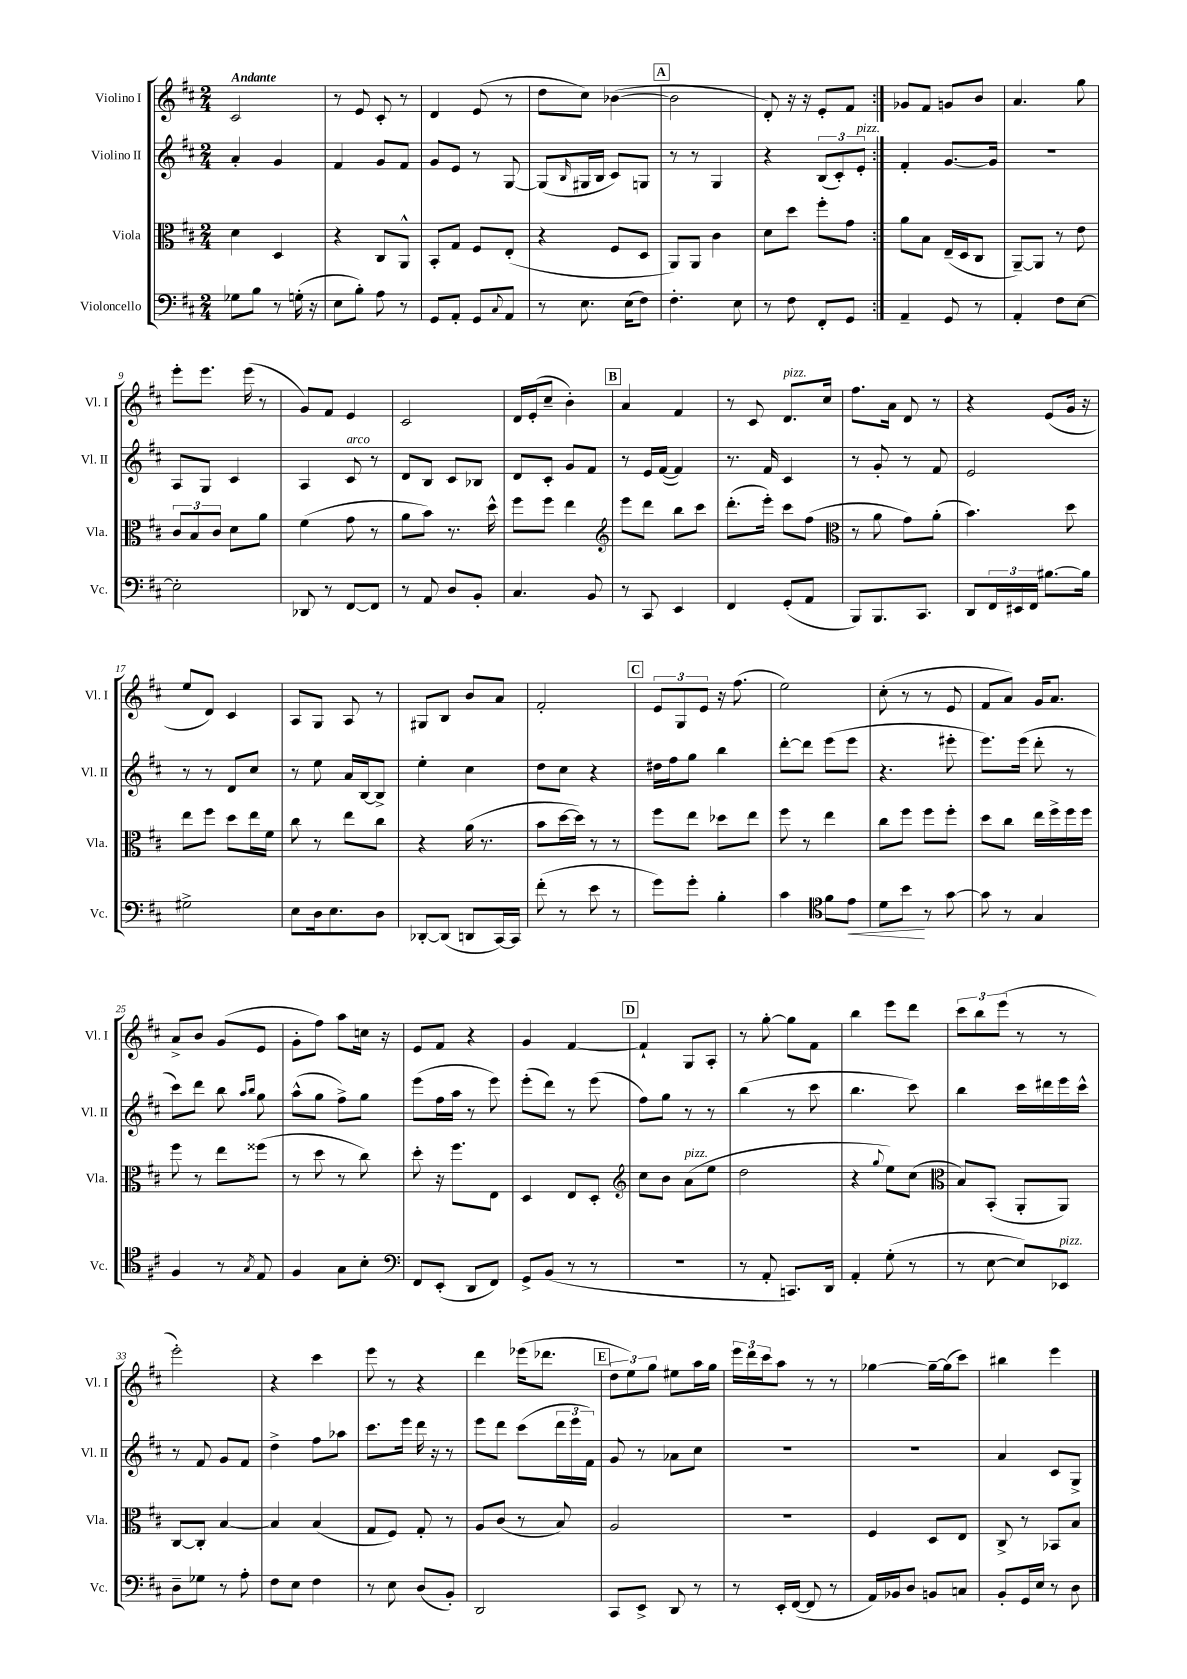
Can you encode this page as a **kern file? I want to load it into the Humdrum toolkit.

**kern	**kern	**kern	**kern
*staff4	*staff3	*staff2	*staff1
*clefF4	*clefC3	*clefG2	*clefG2
*k[f#c#]	*k[f#c#]	*k[f#c#]	*k[f#c#]
*M2/4	*M2/4	*M2/4	*M2/4
8G-\L	4d\	4a'/	2c#/
8B\J	.	.	.
8r	4D/	4g/	.
(16G'\	.	.	.
16r	.	.	.
=	=	=	=
8E\L	4r	4f#/	8r
8B'\J)	.	.	8e/
8A\	8C#/L	8g/L	8c#'/
8r	8AA^^/J	8f#/J	8r
=	=	=	=
8GG/L	8BB'/L	8g/L	4d/
8AA'/J	8G/J	8e/J	.
8GG/L	8F#/L	8r	(8e/
8qqC#/	.	.	.
8AA/J	(8E'/J	[8G/	8r
=	=	=	=
8r	4r	(8G/]L	8dd\L
.	.	16qqB/	.
8.E\	.	16G#/L	8cc#\J)
.	.	16B/JJ	.
.	8F#/L	8c#/L)	([4b-\
(16E\LK	.	.	.
8F#\J)	8D/J	8G/J	.
=	=	=	=
4.F#'\	8AA/L)	8r	2b-\]
.	8AA/J	8r	.
.	4c#\	4G/	.
8E\	.	.	.
=	=	=	=
8r	8d\L	4r	8d'/)
8F#\	8dd\J	.	16r
.	.	.	16r
8FF#'/L	8ff#'\L	(12B/L	8e'/L
.	.	12c#'/)	.
8GG/J	8g\J	.	8f#/J
.	.	12e'/J	.
=:|!	=:|!	=:|!	=:|!
4AA~/	8a\L	4f#'/	8g-/L
.	8B\J	.	8f#/J
8GG/	(16E~/LL	[8.g/L	8g/L
.	16D/J	.	.
8r	8C#/J	.	8b/J
.	.	16g/]Jk	.
=	=	=	=
4AA'/	[8AA~/L)	2r	4.a/
.	8AA/]J	.	.
8F#\L	8r	.	.
[8E\J	8e\	.	8gg\
=	=	=	=
2E'\]	12c#/L	8A/L	8eee'\L
.	12B/	.	.
.	.	8G/J	8.eee\J
.	12c#/J	.	.
.	8d\L	4c#/	.
.	.	.	(16eee\
.	8a\J	.	8r
=	=	=	=
8DD-/	(4f#\	4A/	8g/L)
8r	.	.	8f#/J
[8FF#/L	8g\	8c#/	4e/
8FF#/]J	8r	8r	.
=	=	=	=
8r	8a\L	8d/L	2c#/
8AA/	8b\J)	8B/J	.
8D/L	8.r	8c#/L	.
8BB'/J	.	8B-/J	.
.	16dd^^\	.	.
=	=	=	=
4.C#/	8ff#\L	8d/L	16d/LL
.	.	.	(16e'/J
.	8ff#\J	8c#'/J	8cc#~/J
.	4ee\	8g/L	4b'\)
8BB/	.	8f#/J	.
=	=	=	=
*	*clefG2	*	*
8r	8eee\L	8r	4a/
8CC#/	8ddd\J	16e/LL	.
.	.	([16f#/JJ	.
4EE/	8bb\L	4f#/])	4f#/
.	8ccc#\J	.	.
=	=	=	=
4FF#/	(8.ddd'\L	8.r	8r
.	.	.	8c#/
.	16eee'\Jk)	16f#/	.
(8GG'/L	8ccc#\L	4c#/	8.d/L
8AA/J	(8ff#\J	.	.
.	.	.	16cc#/Jk
=	=	=	=
*	*clefC3	*	*
8BBB/L)	8r	8r	8.ff#\L
8.BBB/	8a\	8g'/	.
.	.	.	16a\Jk
.	8g\L)	8r	8d/
8.CC#/J	.	.	.
.	(8a'\J	8f#/	8r
=	=	=	=
8DD/L	4.b\)	2e/	4r
24FF#/L	.	.	.
24EE#/	.	.	.
24FF#/JJ	.	.	.
[8.B#\L	.	.	(8e/L
.	8dd\	.	16g/Jk
16B#\]Jk	.	.	16r
=	=	=	=
2G#^\	8ee\L	8r	8ee/L
.	8ff#\J	8r	8d/J)
.	8dd\L	8d/L	4c#/
.	16ee\L	8cc#/J	.
.	16f#\JJ	.	.
=	=	=	=
8E\L	8cc#\	8r	8A/L
16D\k	8r	8ee\	8G/J
8.E\	.	.	.
.	8ee\L	16a/LL	8A/
.	.	[16B/J	.
8D\J	8cc#\J	8B^/]J	8r
=	=	=	=
[8DD-'/L	4r	4ee'\	8G#/L
(8DD-/]J	.	.	8B/J
8DD/L	(16a\	4cc#\	8b/L
.	8.r	.	.
[16CC#/L)	.	.	8a/J
16CC#/]JJ	.	.	.
=	=	=	=
(8f#'\	8b\L	8dd\L	2f#'/
8r	[16dd\L	8cc#\J	.
.	16dd\]JJ)	.	.
8e\	8r	4r	.
8r	8r	.	.
=	=	=	=
8g\L)	8ff#\L	16dd#\LL	12e/L
.	.	16ff#\J	.
.	.	.	12G/
8g'\J	8ee\J	8gg\J	.
.	.	.	12e/J
4B'\	8dd-\L	4bb\	16r
.	.	.	(8.ff#\
.	8ee\J	.	.
=	=	=	=
4c#\	8ff#\	[8ddd'\L	2ee\)
.	8r	8ddd\]J	.
*clefC4	*	*	*
8f#\L	4ee\	(8eee\L	.
8e\J	.	8eee\J	.
=	=	=	=
8d\L	8cc#\L	4.r	(8cc#'\
8b\J	8ff#\J	.	8r
8r	8ff#\L	.	8r
[8g\	8ff#'\J	8eee#'\	8e/
=	=	=	=
8g\]	8dd\L	8.eee\L)	8f#/L
8r	8cc#\J	.	8a/J)
.	.	(16eee\Jk	.
4G/	16ee\LL	8ddd'\	16g/LK
.	16ff#^\	.	8.a/J
.	16ff#\	8r	.
.	16ff#\JJ	.	.
=	=	=	=
4F#/	8ff#\	8ccc#\L)	8a^/L
.	8r	8ddd\J	8b/J
8r	8ee\L	8bb\	(8g/L
.	.	16qqaa/LL	.
8qG/	.	16qqbb/JJ	.
8E/	(8ff##\J	8gg\	8e/J
=	=	=	=
4F#/	8r	(8aa^^\L	8g'\L
.	8dd\	8gg\J	8ff#\J)
8G\L	8r	8ff#^\L)	8aa\L
8B'\J	8cc#\)	8gg\J	16cc\Jk
.	.	.	16r
=	=	=	=
*clefF4	*	*	*
8FF#/L	8dd'\	(8eee\L	8e/L
(8EE'/J	16r	16ff#\L	8f#/J
.	8.ff#\L	16aa\JJ	.
8DD/L	.	8r	4r
8FF#/J)	8E\J	8eee\)	.
=	=	=	=
8GG^/L	4D/	(8eee'\L	4g/
(8BB/J	.	8ddd\J)	.
8r	8E/L	8r	[4f#/
8r	8D'/J	(8eee\	.
=	=	=	=
*	*clefG2	*	*
2r	8cc#\L	8ff#\L)	4f#`/]
.	8b\J	8gg\J	.
.	(8a\L	8r	8G/L
.	8ee\J	8r	8A'/J
=	=	=	=
8r	2dd\	(4bb\	8r
8AA'/	.	.	[8gg'\
8.CC/L)	.	8r	8gg\]L
.	.	8ccc#\	8f#\J
16DD/Jk	.	.	.
=	=	=	=
4AA'/	4r	4.bb\	4bb\
.	8qqgg/	.	.
(8G'\	8ee\L)	.	8eee\L
8r	(8cc#\J	8ccc#\)	8ddd\J
=	=	=	=
*	*clefC3	*	*
8r	8B/L)	4bb\	12ccc#\L
.	.	.	12bb\
[8E\	(8BB'/J	.	.
.	.	.	(12eee\J
8E/]L)	8AA'/L	16ccc#\LL	8r
.	.	16ddd#\	.
8EE-/J	8AA/J)	16eee\	8r
.	.	16ccc#^^\JJ	.
=	=	=	=
8D~\L	[8C#/L	8r	2eee'\)
8G-\J	8C#'/]J	8f#/	.
8r	[4B/	8g/L	.
8A'\	.	8f#/J	.
=	=	=	=
8F#\L	4B/]	4dd^\	4r
8E\J	.	.	.
4F#\	(4B/	8ff#\L	4ccc#\
.	.	8aa-\J	.
=	=	=	=
8r	8G/L	8.ccc#\L	8eee\
8E\	8F#/J)	.	8r
.	.	16eee\Jk	.
(8D/L	8G'/	16ddd\	4r
.	.	16r	.
8BB'/J)	8r	8r	.
=	=	=	=
2DD/	8A/L	8eee\L	4ddd\
.	(8c#/J	8ddd\J	.
.	8r	(8ccc#\L	(16eee-\LK
.	.	.	8.ddd-\J
.	8B/)	24ddd\L	.
.	.	24eee\	.
.	.	24f#\JJ)	.
=	=	=	=
8CC#/L	2A/	8g/	12dd\L
.	.	.	12ee\)
8EE^/J	.	8r	.
.	.	.	12gg\J
8DD/	.	8a-\L	8ee#\L
8r	.	8cc#\J	16aa\L
.	.	.	16gg\JJ
=	=	=	=
8r	2r	2r	24eee\LL
.	.	.	24ddd\
.	.	.	24ccc#\J
16EE'/LL	.	.	8aa\J
([16FF#/JJ	.	.	.
8FF#/]	.	.	8r
8r	.	.	8r
=	=	=	=
16AA/LL)	4F#/	2r	[4gg-\
16BB-/J	.	.	.
8D/J	.	.	.
8BB/L	8D/L	.	16gg-~\_LL
.	.	.	(16gg-\]J
8C/J	8E/J	.	8ccc#\J)
=	=	=	=
8BB'/L	8C#^/	4a/	4bb#\
16GG/L	8r	.	.
16E/JJ	.	.	.
8r	8BB-/L	8c#/L	4eee\
8D\	8B/J	8G^/J	.
==	==	==	==
*-	*-	*-	*-
